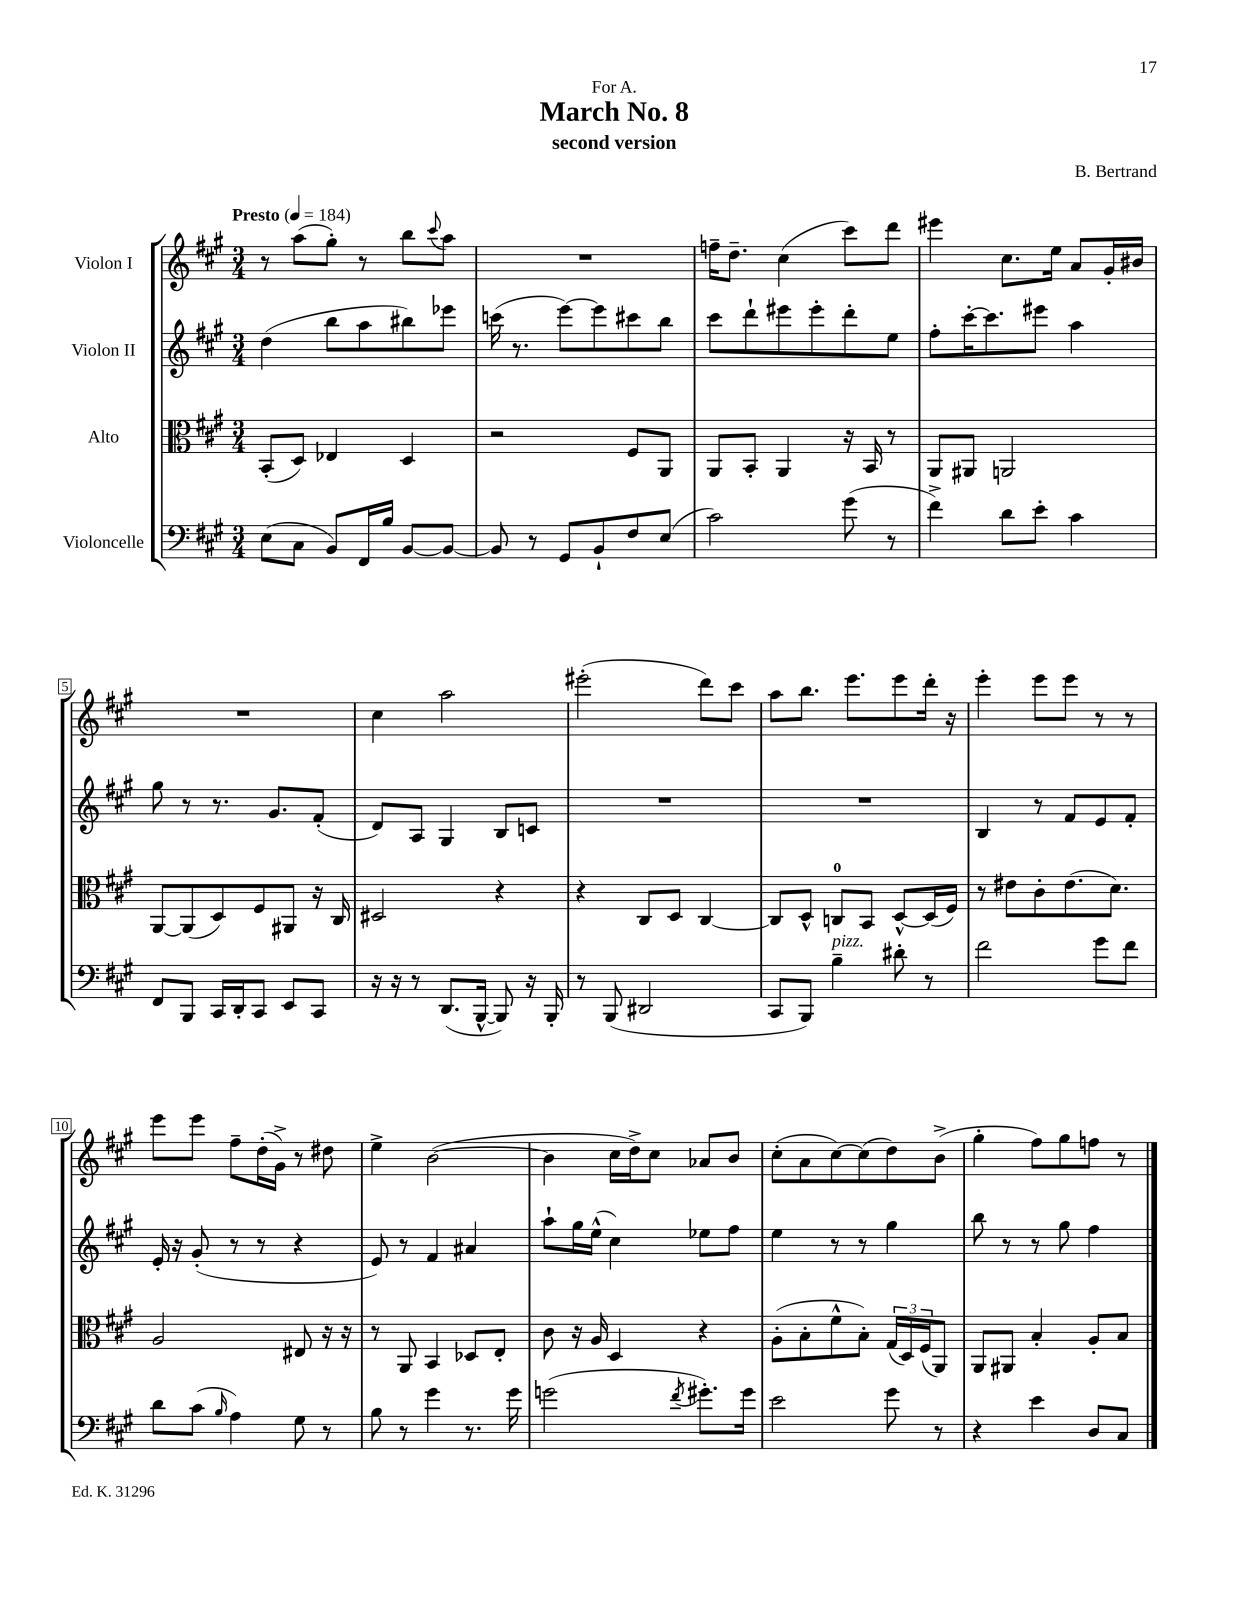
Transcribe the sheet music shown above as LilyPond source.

\header { title = "March No. 8" composer = "B. Bertrand" subtitle = "second version" dedication = "For A." }
<<
\new StaffGroup <<
\new Staff = "s0" \with { instrumentName = "Violon I" } {
    \clef treble \key a \major \numericTimeSignature \time 3/4 \tempo "Presto" 4 = 184
    r8 a''8( gis''8-.) r8 b''8 \appoggiatura { cis'''8 } a''8 |
    R2. |
    f''16-- d''8.-- cis''4( cis'''8) d'''8 |
    eis'''4 cis''8. e''16 a'8 gis'16-. bis'16 |
    R2. |
    cis''4 a''2 |
    eis'''2-.( d'''8) cis'''8 |
    a''8 b''8. e'''8. e'''8 d'''16-. r16 |
    e'''4-. e'''8 e'''8 r8 r8 |
    e'''8 e'''8 fis''8-- d''16-.( gis'16->) r8 dis''8 |
    e''4-> b'2~( |
    b'4 cis''16 d''16->) cis''8 aes'8 b'8 |
    cis''8-.( a'8 cis''8~) cis''8( d''8) b'8->( |
    gis''4-. fis''8) gis''8 f''8 r8 \bar "|." |
}
\new Staff = "s1" \with { instrumentName = "Violon II" } {
    \clef treble \key a \major \numericTimeSignature \time 3/4
    d''4( b''8 a''8 bis''8) ees'''8 |
    c'''16( r8. e'''8~) e'''8 cis'''8 b''8 |
    cis'''8 d'''8-! eis'''8 eis'''8-. d'''8-. e''8 |
    fis''8-. cis'''16~-. cis'''8. eis'''8 a''4 |
    gis''8 r8 r8. gis'8. fis'8-.( |
    d'8) a8 gis4 b8 c'8 |
    R2. |
    R2. |
    b4 r8 fis'8 e'8 fis'8-. |
    e'16-. r16 gis'8-.( r8 r8 r4 |
    e'8) r8 fis'4 ais'4 |
    a''8-! gis''16 e''16-^( cis''4) ees''8 fis''8 |
    e''4 r8 r8 gis''4 |
    b''8 r8 r8 gis''8 fis''4 \bar "|." |
}
\new Staff = "s2" \with { instrumentName = "Alto" } {
    \clef alto \key a \major \numericTimeSignature \time 3/4
    b,8-.( d8) ees4 d4 |
    r2 fis8 a,8 |
    a,8 b,8-. a,4 r16 b,16 r8 |
    a,8 ais,8 a,2 |
    a,8~ a,8( d8) fis8 ais,8 r16 cis16 |
    dis2 r4 |
    r4 cis8 d8 cis4~ |
    cis8 d8-^ c8-0 b,8 d8~-^ d16( fis16) |
    r8 eis'8 cis'8-. eis'8.( d'8.) |
    a2 eis8 r16 r16 |
    r8 a,8 b,4 des8 e8-. |
    cis'8 r16 a16 d4 r4 |
    a8-.( b8-. fis'8-^ b8-.) \tuplet 3/2 { gis16( d16) fis16( } a,8) |
    a,8 ais,8 b4-. a8-. b8 \bar "|." |
}
\new Staff = "s3" \with { instrumentName = "Violoncelle" } {
    \clef bass \key a \major \numericTimeSignature \time 3/4
    e8( cis8 b,8) fis,16 b16 b,8~ b,8~ |
    b,8 r8 gis,8 b,8-! fis8 e8( |
    cis'2) gis'8( r8 |
    fis'4->) d'8 e'8-. cis'4 |
    fis,8 b,,8 cis,16 d,16-. cis,8 e,8 cis,8 |
    r16 r16 r8 d,8.( b,,16~-^ b,,8) r16 b,,16-. |
    r8 b,,8( dis,2 |
    cis,8 b,,8) b4--^\markup { \italic "pizz." } dis'8-. r8 |
    fis'2 gis'8 fis'8 |
    d'8 cis'8( \grace { b16 } a4) gis8 r8 |
    b8 r8 gis'4 r8. gis'16 |
    g'2( \acciaccatura { fis'8 } gis'8.-.) gis'16 |
    e'2 gis'8 r8 |
    r4 e'4 d8 cis8 \bar "|." |
}
>>
>>
\layout { \context { \Score \override BarNumber.stencil = #(make-stencil-boxer 0.1 0.3 ly:text-interface::print) } }
